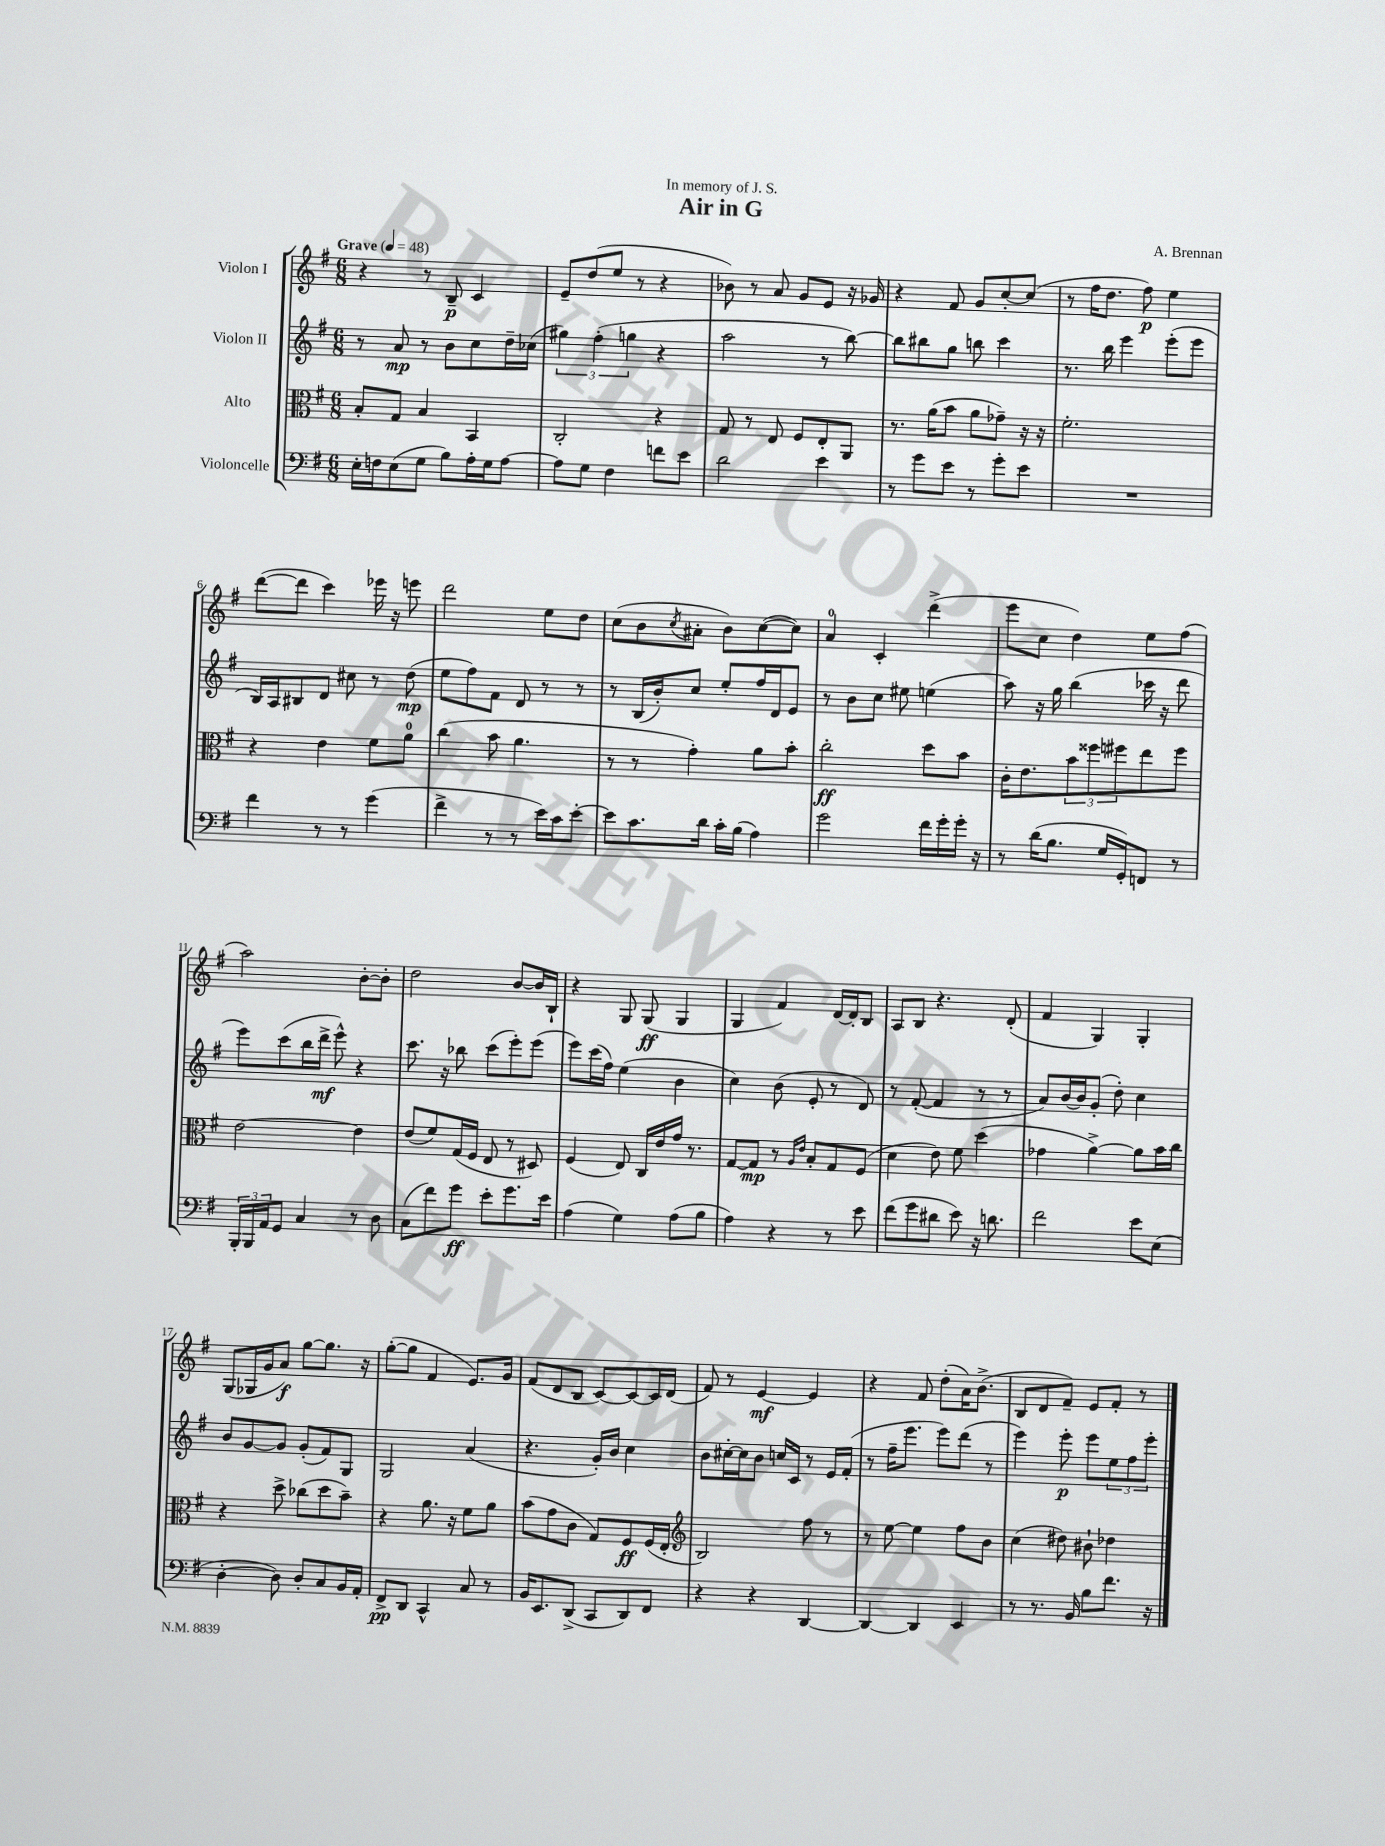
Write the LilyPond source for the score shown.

\header { title = "Air in G" composer = "A. Brennan" dedication = "In memory of J. S." }
<<
\new StaffGroup <<
\new Staff = "s0" \with { instrumentName = "Violon I" } {
    \clef treble \key g \major \numericTimeSignature \time 6/8 \tempo "Grave" 4 = 48
    r4 r8 b8--\p c'4 |
    e'8-- d''8( e''8 r8 r4 |
    bes'8) r8 a'8 g'8 e'8 r16 ges'16 |
    r4 fis'8 g'8 c''8~-. c''8( |
    r8 fis''16 d''8. fis''8\p) e''4 |
    d'''8~( d'''8 c'''4) ees'''16 r16 e'''8 |
    d'''2 e''8 d''8 |
    c''8( b'8 \acciaccatura { c''8 } ais'8-. b'8) c''8~( c''8) |
    a'4-0 c'4-. d'''4->( |
    e'''8 c''8 d''4) e''8 fis''8( |
    a''2) b'8~-. b'8-. |
    d''2 b'8~ b'16 b16-! |
    r4 g8 g8\ff( g4 |
    g4 fis'4) d'16~ d'16-. b8 |
    a8 b8 r4. d'8-.( |
    fis'4 g4) g4-. |
    g8( ges16 g'16 a'8\f) g''8~ g''8. r16 |
    g''8~-.( g''8 fis'4 e'8.) g'16 |
    fis'8( d'8 b8 c'8~) c'8~ c'16 d'16( |
    fis'8) r8 e'4~\mf e'4 |
    r4 fis'8 d''8-.( a'16) b'8.->( |
    b8 d'8 fis'8--) e'8 fis'8-. r8 \bar "|." |
}
\new Staff = "s1" \with { instrumentName = "Violon II" } {
    \clef treble \key g \major \numericTimeSignature \time 6/8
    r8 a'8\mp r8 b'8 c''8 d''16-- ces''16( |
    \tuplet 3/2 { gis''4) fis''4-.( g''4 } r4 |
    a''2 r8 b''8~) |
    b''8 bis''8 g''8 b''8 c'''4 |
    r8. b''16 e'''4 e'''8-.( e'''8 |
    b16) a16 bis8 d'8 cis''8 r8 d''8\mp( |
    e''8 fis''8) fis'8 d'8 r8 r8 |
    r8 b16( b'16-.) c''8 e''8-. fis''16 d'16 e'8 |
    r8 b'8 c''8 eis''8 e''4( |
    a''8) r16 g''16 b''4( ces'''16 r16 d'''8 |
    e'''8) c'''8( b''16 d'''16->\mf e'''8-^) r4 |
    c'''8. r16 bes''8 c'''8( e'''8-.) e'''8( |
    e'''8) c'''16( fis''16) e''4( b'4 |
    c''4) b'8( e'8-. r8 d'8) |
    r8 fis'8~-.( fis'4 r8 r8 |
    a'8) b'16~ b'16 g'8-.( d''8-.) c''4 |
    b'8 g'8~ g'8 g'8-.( fis'8) g8 |
    g2 a'4( |
    r4. g'16-.) b'16 c''4 |
    b'8 cis''16~-. cis''16 b'8 c''16 c'16 r8 e'16 fis'16-.( |
    r8 fis''16-- e'''8. e'''8) d'''8( r8 |
    e'''4) e'''8-.\p e'''8 \tuplet 3/2 { e''8 fis''8 e'''8-. } \bar "|." |
}
\new Staff = "s2" \with { instrumentName = "Alto" } {
    \clef alto \key g \major \numericTimeSignature \time 6/8
    b8-. g8 b4 b,4 |
    c2-. r4 |
    g8 r8 e8 fis8 e8-. a,8 |
    r8. a'16( b'8 a'8 ges'8--) r16 r16 |
    fis'2.-. |
    r4 e'4 fis'8 a'8-0 |
    c''4( b'8 a'4. |
    r8 r8 g'4-.) a'8 b'8-. |
    c''2-.\ff d''8 b'8 |
    c'16-. e'8. \tuplet 3/2 { b'8 fisis''8 fis''8 } e''8 fis''8 |
    e'2~ e'4 |
    e'8( fis'8) g16( fis16 e8 r8 dis8) |
    fis4( e8) c16 e'16 g'16 r8. |
    g8~ g8\mp r8 \grace { a16 e'16 } b8-. g8 fis8( |
    d'4 e'8) fis'8 d''4( |
    ges'4 a'4~->) a'8 b'16 c''16 |
    r4 d''8-> ces''8( d''8 b'8--) |
    r4 a'8. r16 fis'8 a'8 |
    b'8( g'8 c'8 g8) fis8\ff fis16( e16-. |
    \clef treble b2) fis''8 r8 |
    r8 e''8~ e''4 fis''8 b'8 |
    c''4( dis''8) bis'8-! des''4 \bar "|." |
}
\new Staff = "s3" \with { instrumentName = "Violoncelle" } {
    \clef bass \key g \major \numericTimeSignature \time 6/8
    e16-. f16 e8( g8 b8) a16-. g16 a8~ |
    a8 g8 fis4 f'8 e'8 |
    d'2 e'4 |
    r8 g'8 e'8 r8 g'8-. e'8 |
    R2. |
    fis'4 r8 r8 g'4( |
    fis'4-> r8 r8 e'16) c'16 e'8~-. |
    e'8 c'8. d'16 c'16-. b16( a4) |
    g'2 fis'16 g'16-. g'16-. r16 |
    r8 d'16( b8. g16 g,16-.) f,8 r8 |
    \tuplet 3/2 { b,,16-. b,,16 a,16 } g,8 c4 r8 d8 |
    c8( fis'8) g'8\ff e'8-. g'8. e'16 |
    a4( g4) a8( b8 |
    a4) r4 r8 e'8 |
    fis'8( g'8 dis'8 e'8) r16 d'8. |
    fis'2 e'8 e8( |
    d4~-. d8) d8-. c8 b,16 a,16-. |
    fis,8->\pp d,8 c,4-^ c8 r8 |
    b,16 e,8. d,8->( c,8 d,8) fis,8 |
    r4 r4 d,4~ |
    d,4~ d,4 e,4 |
    r8 r8. b,16 b8 fis'8. r16 \bar "|." |
}
>>
>>
